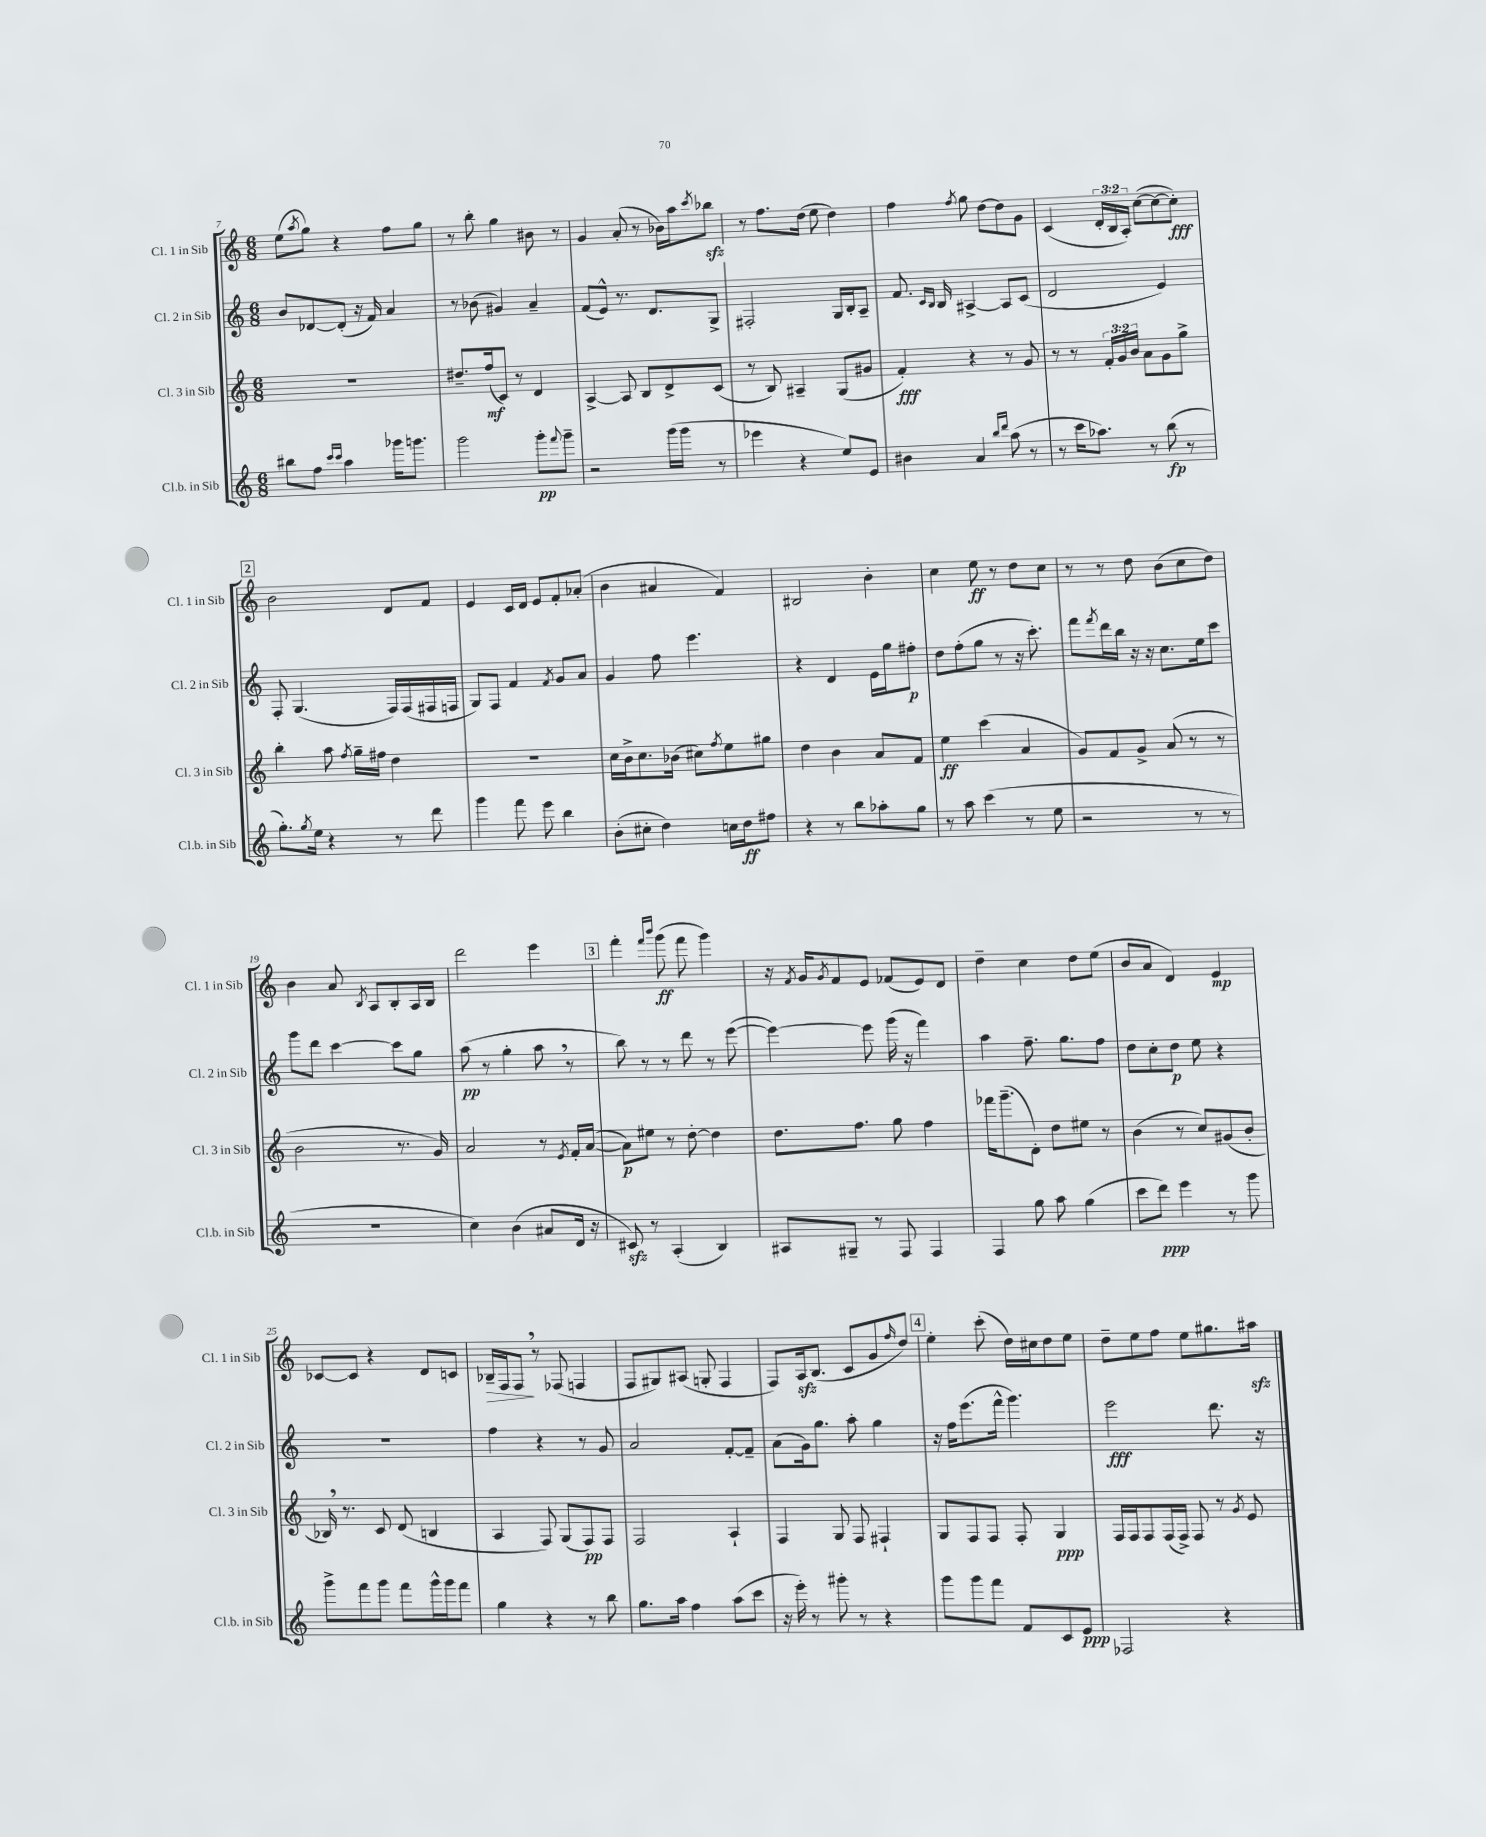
<<
\new StaffGroup <<
\new Staff = "s0" \with { instrumentName = "Cl. 1 in Sib" shortInstrumentName = "Cl. 1 in Sib" } {
    \clef treble \key c \major \numericTimeSignature \time 6/8 \override Staff.TupletNumber.text = #tuplet-number::calc-fraction-text
    e''8( \acciaccatura { a''8 } g''8) r4 f''8 g''8 |
    r8 b''8-. g''4 bis'8 r8 |
    g'4 a'8-.( r8 bes'16) a''16 \acciaccatura { c'''8 } bes''8\sfz |
    r8 f''8. d''16( e''8 d''4) |
    f''4 \acciaccatura { f''8 } g''8 d''8~ d''8 g'8 |
    c'4( \tuplet 3/2 { d'16-. b16 a16-.) } c''8~( c''8~ c''8-.\fff) |
    \mark \markup { \box "2" } b'2 d'8 f'8 |
    e'4 c'16 d'16 e'8 f'8-. aes'8-.( |
    b'4 ais'4 f'4) |
    bis2 b'4-. |
    c''4 e''8\ff r8 d''8 c''8 |
    r8 r8 d''8 b'8( c''8 d''8) |
    b'4 a'8 \acciaccatura { b8 } a8 b8-. a16 b16 |
    d'''2 e'''4 |
    \mark \markup { \box "3" } f'''4-. \grace { f'''16 b'''16 } g'''8\ff( f'''8 g'''4) |
    r16 \acciaccatura { f'8 } g'16 \acciaccatura { g'8 } f'8 e'8 fes'8( e'8) d'8 |
    d''4-- c''4 d''8 e''8( |
    b'8 a'8 d'4) e'4\mp |
    ces'8~ ces'8 r4 d'8 c'8 |
    bes16--\> f16 f8\! \breathe r8 fes8( f4 |
    f8 gis8) ais8( g8-. f4 |
    f8) a16\sfz b8.( c'8 g'8 \grace { f''16 } d''8) |
    \mark \markup { \box "4" } e''4-. c'''8-.( d''16) cis''16 d''8 e''8 |
    d''8-- e''8 f''8 e''8 gis''8. ais''16\sfz \bar "|." |
}
\new Staff = "s1" \with { instrumentName = "Cl. 2 in Sib" shortInstrumentName = "Cl. 2 in Sib" } {
    \clef treble \key c \major \numericTimeSignature \time 6/8
    b'8 des'8~ des'8-.( r16 f'16) a'4 |
    r8 bes'8( gis'4) a'4-- |
    f'8( e'8-^) r8. d'8. g8-> |
    fis2-. g16 b16-. a8-- |
    f'8. \grace { c'16 b16 } b16 ais4~-> ais8 c'8( |
    d'2 e'4) |
    \mark \markup { \box "2" } f8-. g4.( f16) f16( fis16 f16 |
    g8) f8 f'4 \acciaccatura { f'8 } g'8 a'8 |
    g'4 f''8 e'''4. |
    r4 d'4 e'16 g''16 fis''8-.\p |
    d''8 f''8-.( g''8 r8 r16 c'''8.-.) |
    f'''8 \acciaccatura { f'''8 } d'''16 b''16 r16 r16 c''8. e''16 c'''8 |
    g'''8 d'''8 c'''4~ c'''8 g''8 |
    a''8\pp( r8 g''4-. a''8 \breathe r8 |
    \mark \markup { \box "3" } b''8) r8 r8 d'''8 r8 e'''8~( |
    e'''4~) e'''8 g'''16( r16 f'''4) |
    a''4 f''8.-- g''8. f''8 |
    d''8 c''8-. d''8\p e''8 r4 |
    r2. |
    f''4 r4 r8 g'8 |
    a'2 f'8~-. f'8-- |
    a'8( g'16) g''8. a''8-. g''4 |
    \mark \markup { \box "4" } r16 f''16 e'''8.( f'''16-^ g'''4.) |
    e'''2\fff d'''8. r16 \bar "|." |
}
\new Staff = "s2" \with { instrumentName = "Cl. 3 in Sib" shortInstrumentName = "Cl. 3 in Sib" } {
    \clef treble \key c \major \numericTimeSignature \time 6/8 \override Staff.TupletNumber.text = #tuplet-number::calc-fraction-text
    R2. |
    dis''8.-- f''16\mf( c'8) r8 d'4 |
    a4~-> a8 b8 d'8-> c'8( |
    r8 b8) ais4-- g8( gis'8 |
    f'4-.\fff) r4 r8 g'8 |
    r8 r8 \tuplet 3/2 { f'16-. g'16 b'16 } a'8 g'8 g''8-> |
    \mark \markup { \box "2" } b''4-. a''8 \acciaccatura { f''8 } g''16-- fis''16 d''4 |
    r2. |
    c''16 b'16-> c''8. bes'16( cis''8) \acciaccatura { f''8 } e''8 gis''8 |
    d''4 b'4 a'8 f'8 |
    e''4\ff c'''4( a'4 |
    g'8) f'8 g'8-> a'8( r8 r8 |
    b'2 r8. g'16) |
    a'2 r8 \acciaccatura { e'8 } f'16-. a'16~( |
    \mark \markup { \box "3" } a'8\p) eis''8 r8 d''8~-. d''4 |
    d''8. f''8. g''8 f''4 |
    fes'''16 g'''8.--( d'8-.) d''8 eis''8 r8 |
    b'4( r8 c''8) gis'8( b'8-. |
    bes16) \breathe r8. c'8 d'8( b4 |
    a4 f8) g8( f8\pp) f8 |
    f2 a4-! |
    f4 g8 f8 fis4-! |
    \mark \markup { \box "4" } g8 f8 f8 f8-. g4\ppp |
    f16 f16 f8 f16( f16->) f8 r8 \acciaccatura { g'8 } e'8 \bar "|." |
}
\new Staff = "s3" \with { instrumentName = "Cl.b. in Sib" shortInstrumentName = "Cl.b. in Sib" } {
    \clef treble \key c \major \numericTimeSignature \time 6/8
    bis''8 f''8 \grace { c'''16 c'''16 } a''4 ges'''16 g'''8. |
    g'''2 g'''8-.\pp \appoggiatura { f'''8 } g'''8-- |
    r2 g'''16( g'''16 r8 |
    ees'''4 r4 e''8) e'8 |
    bis'4 a'4 \grace { b''16 d'''16 } a''8( r8 |
    r8 c'''16 aes''8.) r8 b''8\fp( r8 |
    \mark \markup { \box "2" } g''8.-.) \acciaccatura { g''8 } e''16 r4 r8 d'''8 |
    g'''4 f'''8 e'''8 b''4 |
    b'8-.( cis''8-. d''4) c''16 d''16\ff fis''8 |
    r4 r8 b''8 aes''8-. g''8 |
    r8 a''8 c'''4( r8 e''8 |
    r2 r8 r8 |
    R2. |
    c''4) b'4( ais'8 d'16 r16 |
    \mark \markup { \box "3" } cis'8\sfz) r8 a4-.( b4) |
    ais8 gis8-- r8 f8 f4 |
    f4 g''8 a''8 g''4( |
    c'''8 d'''8\ppp) e'''4 r8 g'''8 |
    g'''8-> f'''8 g'''8 f'''8 g'''16-^ g'''16 f'''8 |
    g''4 r4 r8 b''8 |
    g''8. a''16 f''4 a''8( c'''8 |
    r16 e'''16-.) r8 gis'''8-. r8 r4 |
    \mark \markup { \box "4" } g'''8 g'''8 f'''8 f'8 c'8 e'8\ppp |
    fes2 r4 \bar "|." |
}
>>
>>
\layout { \context { \Score currentBarNumber = #7 } }
